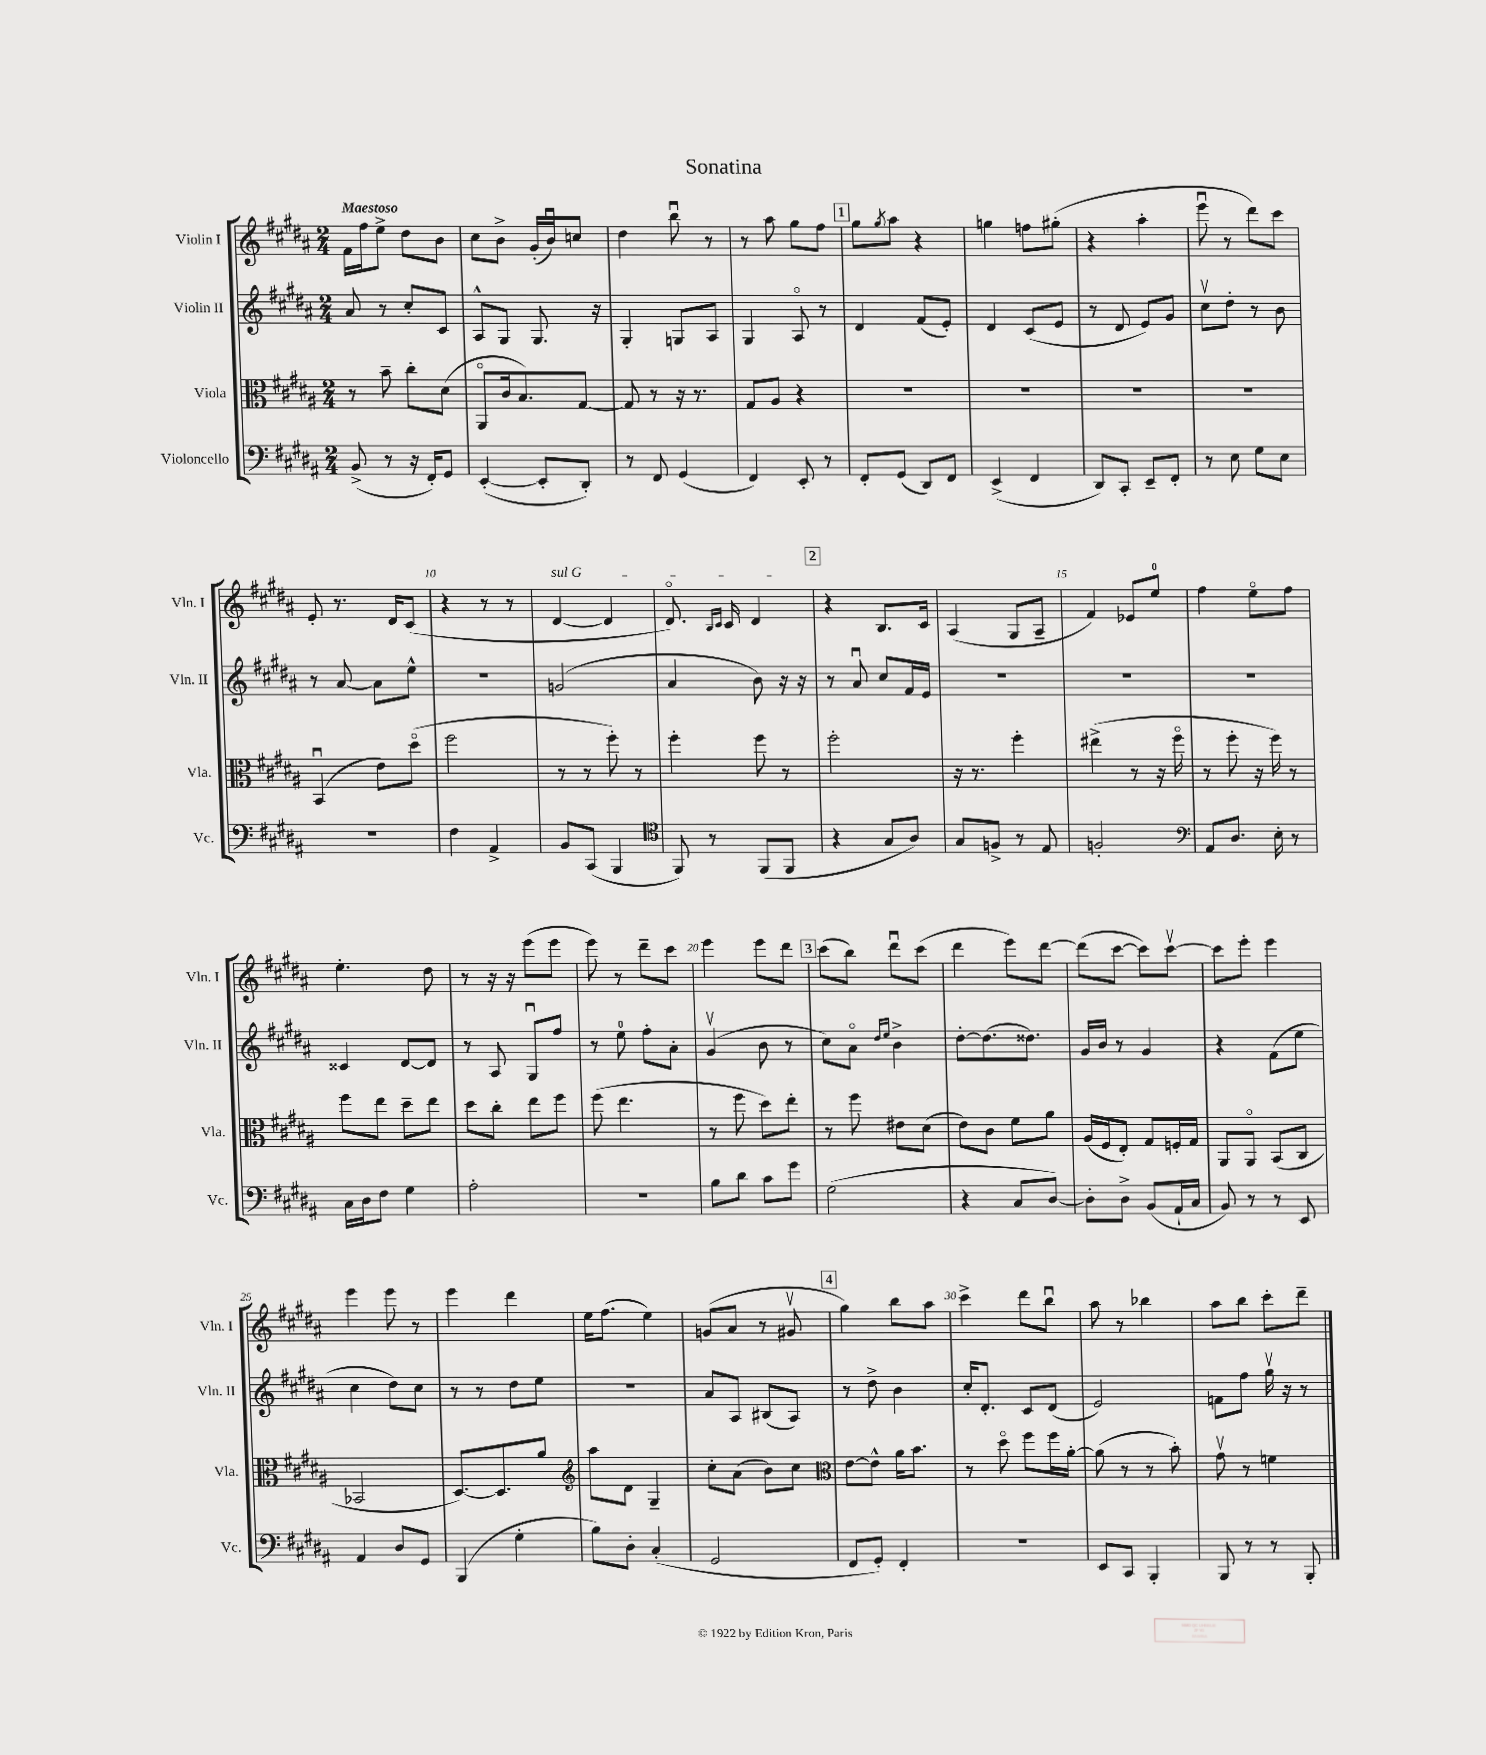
\header { title = "Sonatina" }
<<
\new StaffGroup <<
\new Staff = "s0" \with { instrumentName = "Violin I" shortInstrumentName = "Vln. I" } {
    \clef treble \key b \major \numericTimeSignature \time 2/4 \tempo "Maestoso"
    fis'16 fis''16 e''8-> dis''8 b'8 |
    cis''8 b'8-> gis'16-.( b'16\downbow) c''8 |
    dis''4 b''8\downbow r8 |
    r8 ais''8 gis''8 fis''8 |
    \mark \markup { \box "1" } gis''8 \acciaccatura { gis''8 } ais''8 r4 |
    g''4 f''8 gis''8-.( |
    r4 ais''4-. |
    e'''8\downbow r8 dis'''8) cis'''8 |
    e'8-. r8. dis'16 cis'8( |
    r4 r8 r8 |
    \once \override TextSpanner.bound-details.left.text = \markup { \italic "sul G" } dis'4~\startTextSpan dis'4 |
    dis'8.\flageolet) \grace { b16 cis'16 } cis'16 dis'4\stopTextSpan |
    \mark \markup { \box "2" } r4 b8. cis'16 |
    ais4( gis8 ais8-- |
    fis'4) ees'8 e''8-0 |
    fis''4 e''8\flageolet fis''8 |
    e''4.-. dis''8 |
    r8 r16 r16 e'''8( e'''8 |
    e'''8) r8 dis'''8-- cis'''8 |
    e'''4 e'''8 dis'''8 |
    \mark \markup { \box "3" } cis'''8( b''8) dis'''8\downbow cis'''8( |
    dis'''4 e'''8) dis'''8~ |
    dis'''8( cis'''8~ cis'''8) cis'''8~\upbow |
    cis'''8 e'''8-. e'''4 |
    e'''4 e'''8 r8 |
    e'''4 dis'''4 |
    e''16 fis''8.( e''4) |
    g'8( ais'8 r8 gis'8\upbow |
    \mark \markup { \box "4" } gis''4) b''8 ais''8 |
    cis'''4-> dis'''8 b''8\downbow |
    ais''8 r8 bes''4 |
    ais''8 b''8 cis'''8-. dis'''8-- \bar "|." |
}
\new Staff = "s1" \with { instrumentName = "Violin II" shortInstrumentName = "Vln. II" } {
    \clef treble \key b \major \numericTimeSignature \time 2/4
    ais'8 r8 cis''8-. cis'8 |
    ais8-^ gis8 gis8. r16 |
    gis4-. g8 ais8 |
    gis4 ais8\flageolet r8 |
    \mark \markup { \box "1" } dis'4 fis'8( e'8-.) |
    dis'4 cis'8( e'8 |
    r8 dis'8 e'8) gis'8 |
    cis''8\upbow dis''8-. r8 b'8 |
    r8 ais'8~ ais'8 e''8-^ |
    R2 |
    g'2( |
    ais'4 b'8) r16 r16 |
    \mark \markup { \box "2" } r8 ais'8\downbow cis''8 fis'16 e'16 |
    R2 |
    R2 |
    R2 |
    cisis'4 dis'8~ dis'8 |
    r8 ais8 gis8\downbow fis''8 |
    r8 e''8-0 fis''8-. ais'8-. |
    gis'4\upbow( b'8 r8 |
    \mark \markup { \box "3" } cis''8) ais'8\flageolet \grace { dis''16 e''16 } b'4-> |
    dis''8~-. dis''8.( disis''8.) |
    gis'16 b'16 r8 gis'4 |
    r4 fis'8( e''8 |
    cis''4 dis''8) cis''8 |
    r8 r8 dis''8 e''8 |
    r2 |
    ais'8 ais8 bis8( ais8) |
    \mark \markup { \box "4" } r8 dis''8-> b'4 |
    cis''16-. dis'8.-. cis'8 dis'8( |
    e'2) |
    f'8 fis''8 gis''16\upbow r16 r8 \bar "|." |
}
\new Staff = "s2" \with { instrumentName = "Viola" shortInstrumentName = "Vla." } {
    \clef alto \key b \major \numericTimeSignature \time 2/4
    r8 b'8-- cis''8-. dis'8( |
    ais,8\flageolet cis'16 b8.) gis8~ |
    gis8 r8 r16 r8. |
    gis8 ais8 r4 |
    \mark \markup { \box "1" } R2 |
    R2 |
    R2 |
    R2 |
    b,4\downbow( e'8) dis''8\flageolet( |
    fis''2 |
    r8 r8 fis''8-.) r8 |
    fis''4-. fis''8 r8 |
    \mark \markup { \box "2" } fis''2-. |
    r16 r8. fis''4-. |
    eis''4->( r8 r16 fis''16\flageolet |
    r8 fis''8-. r16 fis''16) r8 |
    fis''8 e''8 dis''8-- e''8 |
    dis''8 cis''8-. e''8 fis''8 |
    fis''8( e''4. |
    r8 fis''8 dis''8) e''8-. |
    \mark \markup { \box "3" } r8 fis''8 eis'8 dis'8( |
    e'8) cis'8 fis'8 ais'8 |
    ais16( fis16 e8-.) gis8 f16-. gis16 |
    ais,8 ais,8\flageolet b,8( cis8 |
    bes,2 |
    dis8.~) dis8. ais'8 |
    \clef treble ais''8 dis'8 gis4-- |
    cis''8-. ais'8( b'8) cis''8 |
    \mark \markup { \box "4" } \clef alto e'8~ e'8-^ ais'16 b'8. |
    r8 dis''8\flageolet fis''8 fis''16 ais'16~-. |
    ais'8( r8 r8 b'8-.) |
    gis'8\upbow r8 f'4 \bar "|." |
}
\new Staff = "s3" \with { instrumentName = "Violoncello" shortInstrumentName = "Vc." } {
    \clef bass \key b \major \numericTimeSignature \time 2/4
    b,8->( r8 r16 fis,16-.) gis,8 |
    e,4~-.( e,8-. dis,8-.) |
    r8 fis,8 gis,4( |
    fis,4) e,8-. r8 |
    \mark \markup { \box "1" } fis,8-. gis,8( dis,8) fis,8 |
    e,4->( fis,4 |
    dis,8) cis,8-. e,8-- fis,8-. |
    r8 e8 gis8 e8 |
    R2 |
    fis4 ais,4-> |
    b,8 cis,8( b,,4 |
    \clef tenor fis,8) r8 fis,8( fis,8 |
    \mark \markup { \box "2" } r4 gis8 ais8) |
    gis8 f8-> r8 e8 |
    f2-. |
    \clef bass ais,8 dis8. e16-. r8 |
    cis16 dis16 fis8 gis4 |
    ais2-. |
    r2 |
    b8 dis'8 cis'8 gis'8 |
    \mark \markup { \box "3" } gis2( |
    r4 cis8 dis8~) |
    dis8-. dis8-> b,8( ais,16-! cis16 |
    b,8) r8 r8 e,8 |
    ais,4 dis8 gis,8 |
    b,,4( gis4-. |
    b8) dis8-. cis4-.( |
    gis,2 |
    \mark \markup { \box "4" } fis,8 gis,8-.) fis,4-. |
    r2 |
    e,8 cis,8 b,,4-. |
    b,,8 r8 r8 b,,8-. \bar "|." |
}
>>
>>
\layout { \context { \Score \override BarNumber.break-visibility = ##(#f #t #t) barNumberVisibility = #(every-nth-bar-number-visible 5) } }
